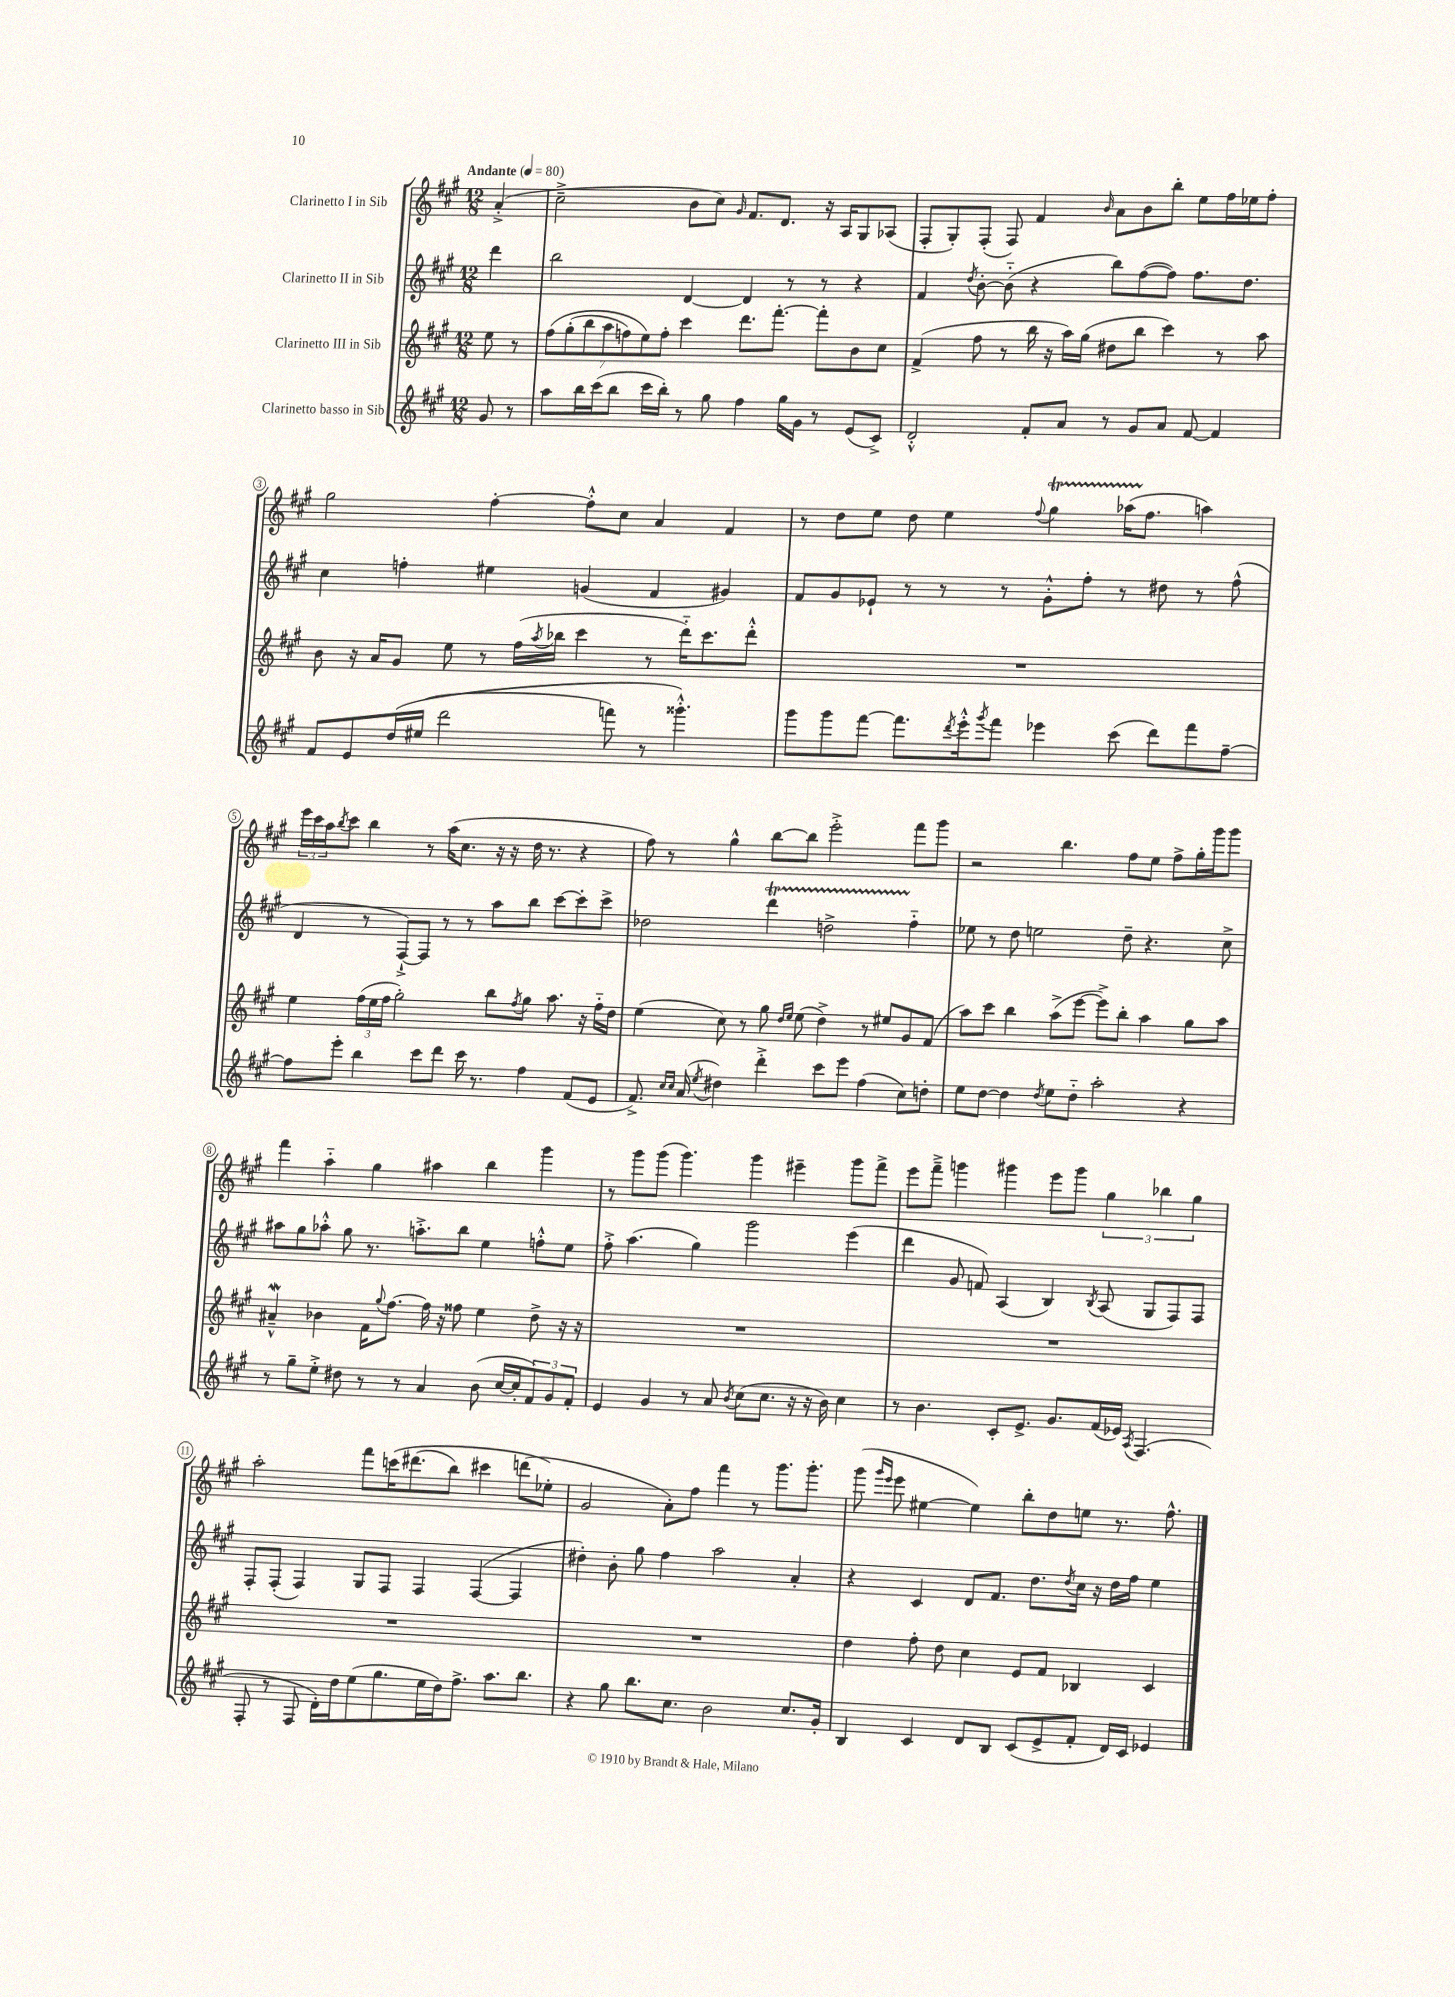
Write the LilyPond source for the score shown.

<<
\new StaffGroup <<
\new Staff = "s0" \with { instrumentName = "Clarinetto I in Sib" } {
    \clef treble \key a \major \numericTimeSignature \time 12/8 \partial 4 \tempo "Andante" 4 = 80
    a'4-.->( |
    cis''2---> b'8 cis''8) \grace { gis'16 } fis'8. d'8. r16 a16 gis8 aes8( |
    fis8-. gis8-.) fis8-.( fis8) fis'4 \grace { b'16 } a'8 b'8 b''8-. e''8 fis''16 ees''16 fis''8-. |
    gis''2 fis''4~-. fis''8-.-^ cis''8 a'4 fis'4 |
    r8 d''8 e''8 d''8 e''4 \appoggiatura { fis''8 } gis''4\startTrillSpan aes''16( fis''8.\stopTrillSpan a''4) |
    \tuplet 3/2 { e'''16 cis'''16 a''16 } \acciaccatura { b''8 } cis'''8 b''4 r8 a''16( cis''8. r16 r16 d''16 r8. r4 |
    fis''8) r8 gis''4-^ b''8~ b''8 e'''2-.-> fis'''8 gis'''8 |
    r2 b''4. fis''8 e''8 fis''8-> gis''16-. gis'''16 gis'''8 |
    fis'''4 a''4-_ gis''4 ais''4 b''4 gis'''4 |
    r8 gis'''8 gis'''8( gis'''4.) gis'''4 eis'''4-- gis'''8 fis'''8-> |
    e'''8 fis'''8---> g'''4 gis'''4 e'''8 gis'''8 \tuplet 3/2 { gis''4 bes''4 gis''4 } |
    a''2-. fis'''8 c'''16\( dis'''8.( b''8) cis'''4 d'''8( ees''8-.\) |
    gis'2 a'8-.) fis''8 fis'''4 r8 gis'''8. gis'''8.-. |
    gis'''8( \grace { gis'''16 e'''16 } e'''8 eis''4~ eis''4) b''8-. d''8 e''8 r8. fis''8.-^ \bar "|." |
}
\new Staff = "s1" \with { instrumentName = "Clarinetto II in Sib" } {
    \clef treble \key a \major \numericTimeSignature \time 12/8 \partial 4
    d'''4 |
    b''2 d'4~ d'4 r8 r8 r4 |
    fis'4 \acciaccatura { d''8 } b'8~-. b'8-_( r4 b''8) fis''8~( fis''8) fis''8. d''8. |
    cis''4 f''4-. eis''4 g'4( fis'4 gis'4) |
    fis'8 gis'8 ees'8-! r8 r8 r8 gis'8-.-^ fis''8-. r8 dis''8 r8 fis''8-^( |
    d'4 r8 fis8~-!->) fis8 r8 r8 a''8 b''8 cis'''8~ cis'''8-. cis'''8-> |
    des''2 d'''4\startTrillSpan d''2-> fis''4-_\stopTrillSpan |
    ees''8 r8 d''8 e''2 d''8-- r4. cis''8-> |
    ais''8 gis''8 aes''8-.-^ gis''8 r8. a''8.-.-> b''8 e''4 f''8-.-^ e''8 |
    fis''8-.-> a''4.( gis''4) gis'''2 e'''4( |
    d'''4 gis'8 f'8) a4( b4) \acciaccatura { b8 } a8( gis8 fis8) fis8 |
    fis8-. fis8-.( fis4) gis8 fis8 fis4 fis4~( fis4 |
    dis''4-.) b'8-. gis''8 fis''4 a''2 a'4-. |
    r4 cis'4 d'8 fis'8. d''8. \acciaccatura { d''8 } cis''16 r16 d''16 fis''16 e''4 \bar "|." |
}
\new Staff = "s2" \with { instrumentName = "Clarinetto III in Sib" } {
    \clef treble \key a \major \numericTimeSignature \time 12/8 \partial 4
    e''8 r8 |
    \tuplet 7/4 { fis''8\( gis''8-.( b''8 a''8 f''8) e''8\) f''8-. } cis'''4 d'''8. fis'''8.~-. fis'''8-. b'8 cis''8 |
    fis'4->( fis''8 r8 b''16 r16 a''16) gis''16( dis''8 b''8 cis'''4) r8 a''8 |
    b'8 r16 a'16 gis'8 e''8 r8 fis''16( \acciaccatura { a''8 } bes''16 cis'''4 r8 d'''16-_) cis'''8. d'''8-.-^ |
    R1. |
    e''4 \tuplet 3/2 { fis''16( e''16 fis''16 } gis''2-.) b''8 \acciaccatura { fis''8 } gis''8 a''8. r16 fis''16-_ d''16 |
    e''4( cis''8) r8 gis''8 \grace { d''16 e''16 } e''8( d''4->) r8 eis''8 gis'8 fis'8( |
    a''8) cis'''8 b''4 a''8->( e'''8~ e'''8->) b''8-. a''4 gis''8 a''8 |
    ais'4---^\mordent bes'4 fis'16 \appoggiatura { gis''8 } fis''8.~ fis''16 r16 fisis''8 e''4 d''8-> r16 r16 |
    R1. |
    R1. |
    R1. |
    R1. |
    d''4 fis''8-. d''8 cis''4 e'8 fis'8 bes4 cis'4 \bar "|." |
}
\new Staff = "s3" \with { instrumentName = "Clarinetto basso in Sib" } {
    \clef treble \key a \major \numericTimeSignature \time 12/8 \partial 4
    gis'8 r8 |
    a''8 b''16 cis'''16( b''8 cis'''16 b''16-.) r8 gis''8 fis''4 gis''16 gis'16 r8 e'8( cis'8->) |
    d'2-.-^ fis'8-. a'8 r8 gis'8 a'8 fis'8~ fis'4 |
    fis'8 e'8 d''16\( eis''16( d'''2 f'''8) r8 gisis'''4.-.-^\) |
    gis'''8 gis'''8 fis'''8~ fis'''8. \acciaccatura { d'''8 } e'''16-.-^ \acciaccatura { gis'''8 } fis'''8 ees'''4 cis'''8( d'''8) fis'''8 fis''8~-- |
    fis''8 e'''8-. b''4 cis'''8 d'''8 cis'''16 r8. fis''4 fis'8( e'8 |
    fis'8.->) \grace { cis''16 cis''16 } a'16( \acciaccatura { e''8 } dis''4) d'''4-.-> cis'''8 e'''8 fis''4( cis''8) d''8-. |
    e''8 d''8~ d''4 \acciaccatura { d''8 } e''8 d''8-_ a''2-. r4 |
    r8 gis''8-- e''8-.-> dis''8 r8 r8 a'4 b'8( cis''16~ cis''16-. \tuplet 3/2 { fis'8) gis'8 fis'8-. } |
    e'4 gis'4 r8 a'8 \acciaccatura { b'8 } cis''8( cis''8. r16 r16 b'16) cis''4 |
    r8 b'4. cis'8-. e'8.-> gis'8. fis'16( ees'16) \acciaccatura { a8 } fis4.( |
    fis8-. r8 fis8 d'16-.) d''16 e''8( gis''8. e''16 d''16) fis''8.-> a''8. b''8. |
    r4 gis''8 b''8. cis''8. b'2 cis''8. gis'16-. |
    b4 cis'4 d'8 b8 cis'8( e'8-> fis'8-. d'16) cis'16 ees'4 \bar "|." |
}
>>
>>
\layout { \context { \Score \override BarNumber.stencil = #(make-stencil-circler 0.1 0.3 ly:text-interface::print) } }
